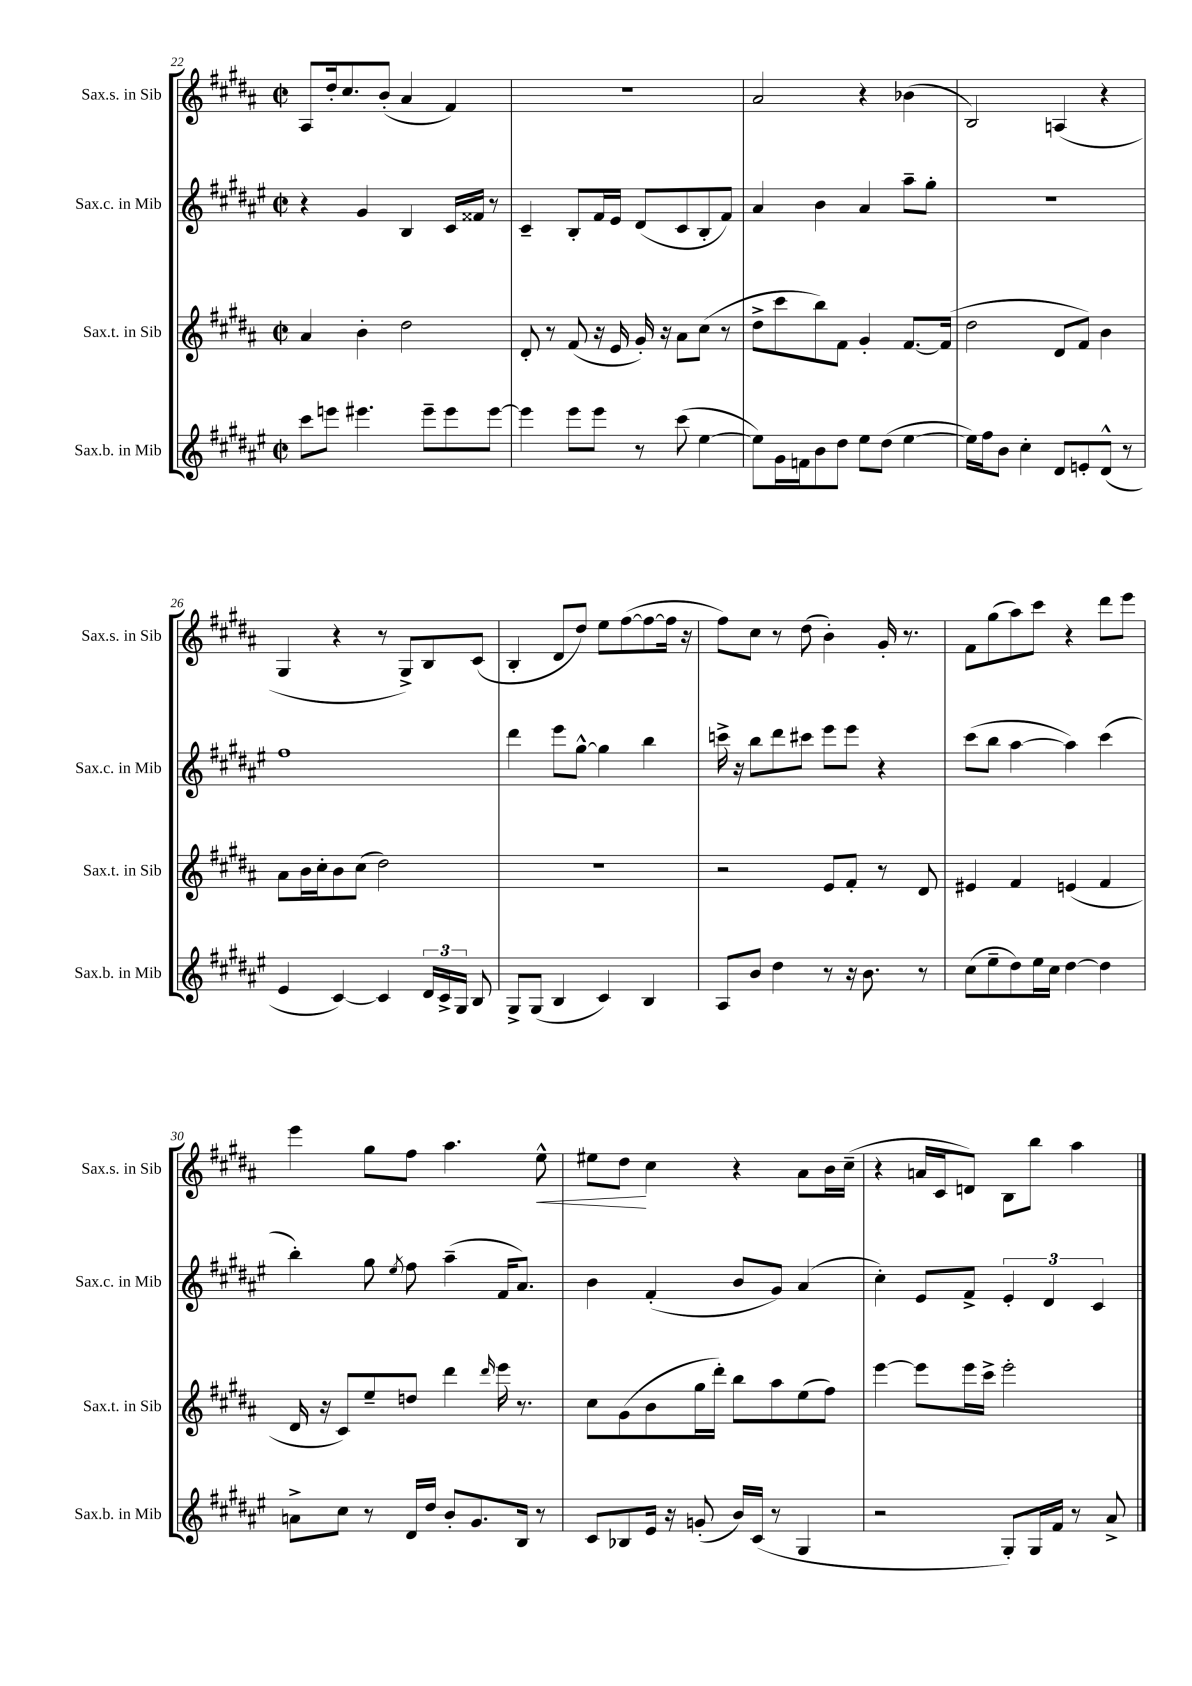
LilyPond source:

<<
\new StaffGroup <<
\new Staff = "s0" \with { instrumentName = "Sax.s. in Sib" shortInstrumentName = "Sax.s. in Sib" } {
    \clef treble \key b \major \defaultTimeSignature \time 2/2
    \autoBeamOff ais8[ dis''16-. cis''8. b'8]-.( ais'4 fis'4) |
    R1 |
    ais'2 r4 bes'4( |
    b2) a4( r4 |
    gis4 r4 r8 gis8[->) b8 cis'8]( |
    b4-. dis'8[ dis''8]) e''8[ fis''8~( fis''8~ fis''16] r16 |
    fis''8[) cis''8] r8 dis''8( b'4-.) gis'16-. r8. |
    fis'8[ gis''8( ais''8) cis'''8] r4 dis'''8[ e'''8] |
    e'''4 gis''8[ fis''8] ais''4. e''8-^\< |
    eis''8[ dis''8]\! cis''4 r4 ais'8[ b'16 cis''16]--( |
    r4 a'16[ cis'16 d'8]) b8[ b''8] ais''4 \bar "|." |
}
\new Staff = "s1" \with { instrumentName = "Sax.c. in Mib" shortInstrumentName = "Sax.c. in Mib" } {
    \clef treble \key fis \major \defaultTimeSignature \time 2/2
    \autoBeamOff r4 gis'4 b4 cis'16[ fisis'16] r8 |
    cis'4-- b8[-. fis'16 eis'16] dis'8[( cis'8 b8-. fis'8]) |
    ais'4 b'4 ais'4 ais''8[-- gis''8]-. |
    R1 |
    fis''1 |
    dis'''4 eis'''8[ gis''8]~-^ gis''4 b''4 |
    c'''16-> r16 b''8[ dis'''8 cis'''8] eis'''8[ eis'''8] r4 |
    cis'''8[( b''8] ais''4~ ais''4) cis'''4( |
    b''4-.) gis''8 \acciaccatura { eis''8 } fis''8 ais''4--( fis'16[ ais'8.]) |
    b'4 fis'4-.( b'8[ gis'8]) ais'4( |
    cis''4-.) eis'8[ fis'8]-> \tuplet 3/2 { eis'4-. dis'4 cis'4 } \bar "|." |
}
\new Staff = "s2" \with { instrumentName = "Sax.t. in Sib" shortInstrumentName = "Sax.t. in Sib" } {
    \clef treble \key b \major \defaultTimeSignature \time 2/2
    \autoBeamOff ais'4 b'4-. dis''2 |
    dis'8-. r8 fis'8( r16 e'16 gis'16-.) r16 ais'8[ cis''8]( r8 |
    dis''8[-> cis'''8 b''8) fis'8] gis'4-. fis'8.[~ fis'16]( |
    dis''2 dis'8[ fis'8]) b'4 |
    ais'8[ b'16 cis''16-. b'8 cis''8]( dis''2) |
    R1 |
    r2 e'8[ fis'8]-. r8 dis'8 |
    eis'4 fis'4 e'4( fis'4 |
    dis'16 r16 cis'8[) e''8-- d''8] dis'''4 \grace { dis'''16 } e'''16 r8. |
    cis''8[ gis'8( b'8 gis''16 dis'''16]-.) b''8[ ais''8 e''8( fis''8]) |
    e'''4~ e'''8[ e'''16 cis'''16]-> e'''2-. \bar "|." |
}
\new Staff = "s3" \with { instrumentName = "Sax.b. in Mib" shortInstrumentName = "Sax.b. in Mib" } {
    \clef treble \key fis \major \defaultTimeSignature \time 2/2
    \autoBeamOff cis'''8[ e'''8] eis'''4. eis'''8[-- eis'''8 eis'''8]~ |
    eis'''4 eis'''8[ eis'''8] r8 cis'''8( eis''4~ |
    eis''8[) gis'16 f'16 b'8 dis''8] eis''8[ dis''8]( eis''4~ |
    eis''16[) fis''16 b'8] cis''4-. dis'8[ e'8-. dis'8]-^( r8 |
    eis'4 cis'4~) cis'4 \tuplet 3/2 { dis'16[ cis'16-> gis16] } b8 |
    gis8[-> gis8]( b4 cis'4) b4 |
    ais8[ b'8] dis''4 r8 r16 b'8. r8 |
    cis''8[( eis''8-- dis''8) eis''16 cis''16] dis''4~ dis''4 |
    a'8[-> cis''8] r8 dis'16[ dis''16] b'8[-. gis'8. b16] r8 |
    cis'8[ bes8 eis'16] r16 g'8-.( b'16[) cis'16]( r8 gis4 |
    r2 gis8[-.) gis16 fis'16] r8 ais'8-> \bar "|." |
}
>>
>>
\layout { \context { \Score currentBarNumber = #22 } }
